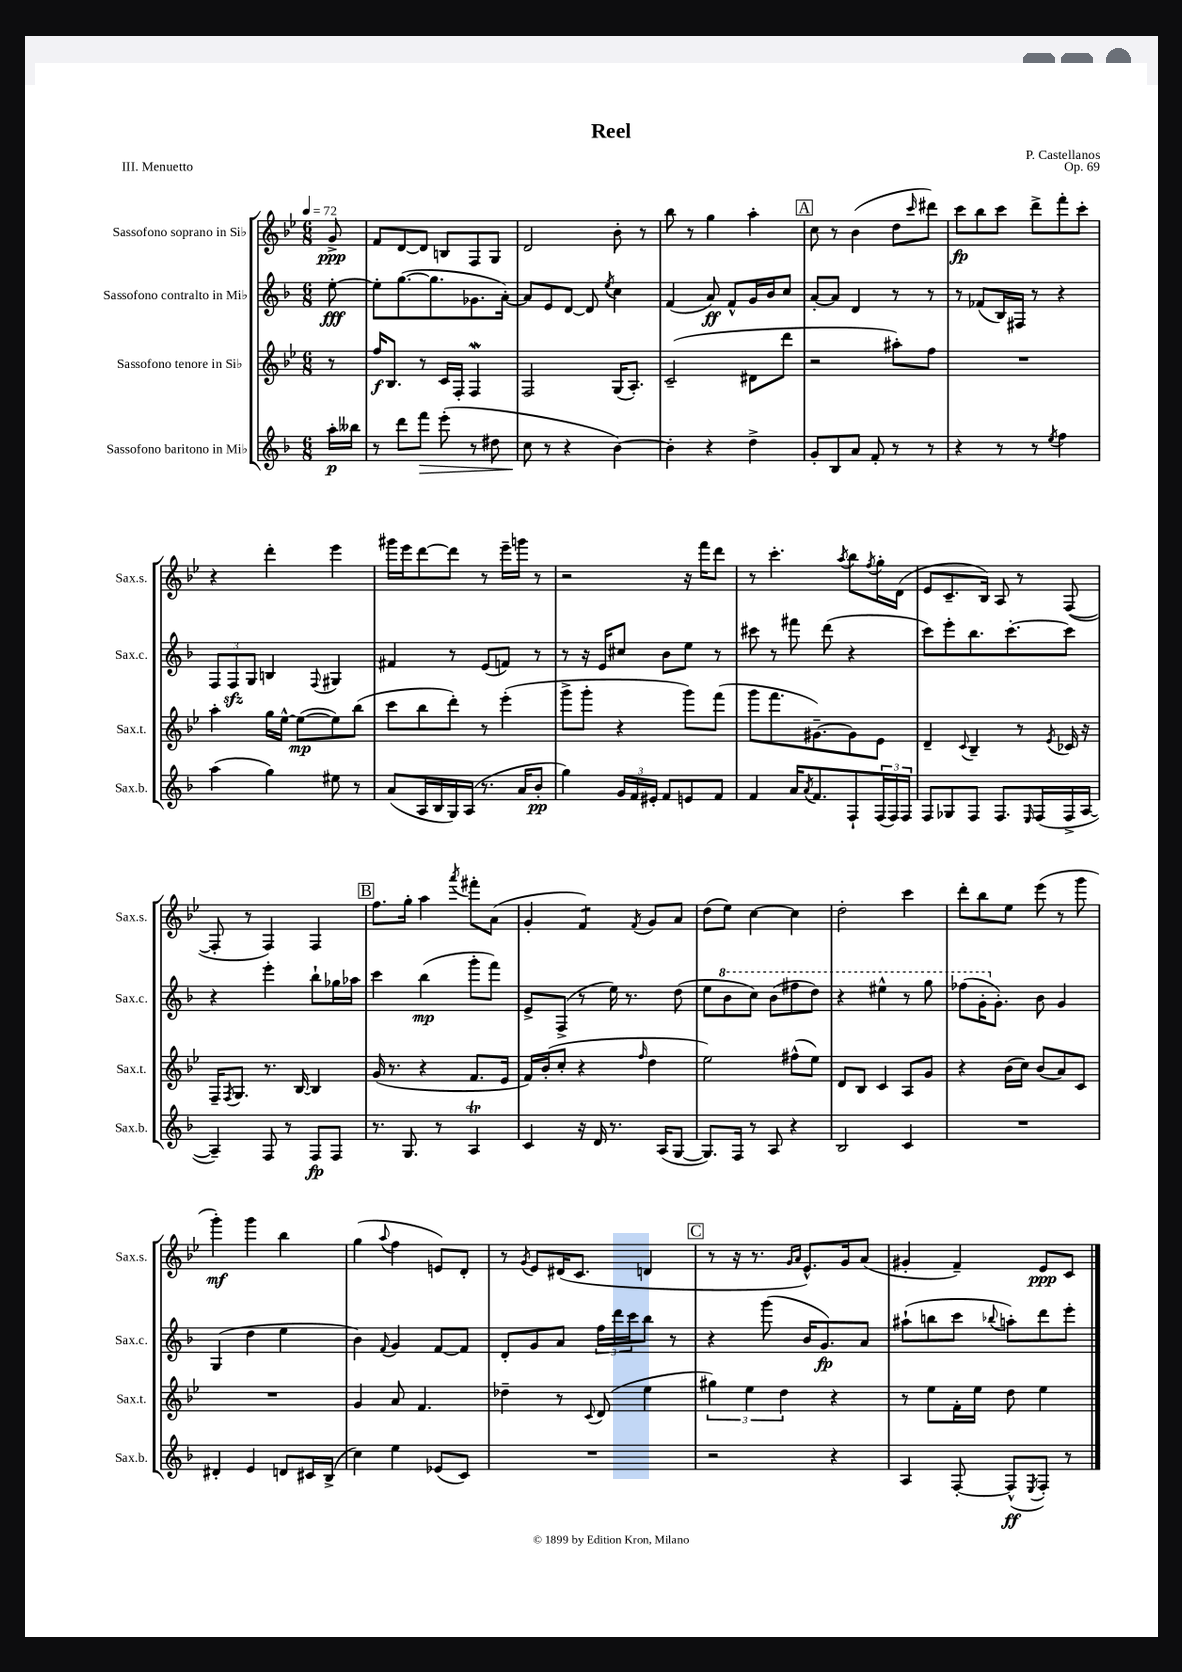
\header { title = "Reel" composer = "P. Castellanos" opus = "Op. 69" piece = "III. Menuetto" }
<<
\new StaffGroup <<
\new Staff = "s0" \with { instrumentName = "Sassofono soprano in Sib" shortInstrumentName = "Sax.s." } {
    \clef treble \key bes \major \numericTimeSignature \time 6/8 \partial 8 \tempo 4 = 72
    g'8->\ppp |
    f'8 d'8~ d'8 b8 f8 g8 |
    d'2 bes'8-. r8 |
    bes''8 r8 g''4 a''4-. |
    \mark \markup { \box "A" } c''8 r8 bes'4( d''8 \grace { c'''16 } dis'''8) |
    c'''8\fp bes''8 c'''8 d'''8-> f'''8-. c'''8-. |
    r4 d'''4-. ees'''4 |
    gis'''16 ees'''16 d'''8~ d'''8 r8 ees'''16-- g'''16 r8 |
    r2 r16 f'''16 d'''8 |
    r8 c'''4.-. \acciaccatura { a''8 } bes''8 \acciaccatura { f''8 } g''16-. d'16( |
    ees'8 c'8.-- bes16) a8 r8 f8~( |
    f8-. r8 f4) f4 |
    \mark \markup { \box "B" } f''8. g''16-. a''4 \acciaccatura { a'''8 } fis'''8-. a'8( |
    g'4-. f'4:8) \acciaccatura { f'8 } g'8 a'8 |
    d''8( ees''8) c''4~ c''4 |
    d''2-. c'''4 |
    d'''8-. bes''8 ees''8 ees'''8( r8 g'''8 |
    g'''4-.\mf) g'''4 bes''4 |
    g''4( \appoggiatura { a''8 } f''4 e'8) d'8-. |
    r8 \acciaccatura { g'8 } ees'8 dis'16( c'8. d'4 |
    \mark \markup { \box "C" } r8 r16 r8. \grace { g'16 a'16 } ees'8.-^) g'16 a'8( |
    gis'4-. f'4--) ees'8\ppp c'8 \bar "|." |
}
\new Staff = "s1" \with { instrumentName = "Sassofono contralto in Mib" shortInstrumentName = "Sax.c." } {
    \clef treble \key f \major \numericTimeSignature \time 6/8 \partial 8
    e''8~-.\fff |
    e''8-. g''8.~( g''8. ges'8. a'16~-.) |
    a'8 e'8 d'8~ d'8 \acciaccatura { e''8 } c''4 |
    f'4( a'8\ff) f'8-^ g'16 bes'16 c''8 |
    \mark \markup { \box "A" } a'8~-. a'8 d'4 r8 r8 |
    r8 fes'8( bes16) fis16 r8 r4 |
    \tuplet 3/2 { f8 f8\sfz g8 } b4 \appoggiatura { f8 } gis4 |
    fis'4 r8 e'8( f'8) r8 |
    r8 r16 e'16 cis''8 bes'8 e''8 r8 |
    cis'''8 r8 fis'''8 d'''8( r4 |
    c'''8) e'''8-. bes''8. c'''8.~-. c'''8 |
    r4 e'''4-. bes''8-! ges''16 aes''16 |
    \mark \markup { \box "B" } c'''4 bes''4\mp( g'''8-. f'''8) |
    e'8-> f8->( r8 e''16) r8. d''8( |
    e''8 \ottava #1 bes''8 c'''8) bes''8( fis'''8 d'''8) |
    r4 eis'''4-^ r8 g'''8 |
    fes'''8( g''16-. \ottava #0 g'8.-.) bes'8 g'4 |
    g4( d''4 e''4 |
    bes'4) \appoggiatura { f'8 } g'4 f'8~ f'8 |
    d'8-. g'8 a'8 \tuplet 3/2 { f''16 d'''16 c'''16 } bes''8 r8 |
    \mark \markup { \box "C" } r4 g'''8( bes'16 g'8.\fp) a'8 |
    ais''8-!( b''8 c'''8 \appoggiatura { bes''8 } a''8-.) d'''8 e'''8-. \bar "|." |
}
\new Staff = "s2" \with { instrumentName = "Sassofono tenore in Sib" shortInstrumentName = "Sax.t." } {
    \clef treble \key bes \major \numericTimeSignature \time 6/8 \partial 8
    r8 |
    f''16\f bes8. r8 c'16 f16-. f4\mordent |
    f2 g16( a8.-.) |
    c'2--( dis'8 d'''8 |
    \mark \markup { \box "A" } r2 ais''8-.) f''8 |
    R2. |
    a''4-. g''16 ees''16~-^ ees''8~\mp( ees''8) bes''8( |
    c'''8 bes''8 d'''8-.) r8 ees'''4-.( |
    g'''8-> g'''8-. r4 g'''8) f'''8( |
    g'''8 f'''8. gis'8.~--) gis'8 ees'8 |
    d'4-- \appoggiatura { c'8 } bes4-- r8 \acciaccatura { ees'8 } ces'16 r16 |
    f16-- \acciaccatura { f8 } g8. r8. bes16~ bes4 |
    \mark \markup { \box "B" } g'16( r8. r4 f'8. ees'16 |
    f'16) bes'16-.( c''8-. r4 \grace { f''16 } d''4 |
    ees''2) fis''8-^( ees''8) |
    d'8 bes8 c'4 a8 g'8 |
    r4 bes'16( c''16) bes'8( a'8) c'8 |
    R2. |
    g'4 a'8 f'4. |
    des''4-- r8 \appoggiatura { c'8 } d'8( ees''4 |
    \mark \markup { \box "C" } \tuplet 3/2 { gis''4) ees''4 d''4 } r4 |
    r8 ees''8 f'16-. ees''16 d''8 ees''4 \bar "|." |
}
\new Staff = "s3" \with { instrumentName = "Sassofono baritono in Mib" shortInstrumentName = "Sax.b." } {
    \clef treble \key f \major \numericTimeSignature \time 6/8 \partial 8
    a''16-.\p beses''16 |
    r8 d'''8 f'''8\> e'''8-.( r8 dis''8 |
    c''8\! r8 r4 bes'4~) |
    bes'4-. r4 d''4-> |
    \mark \markup { \box "A" } g'8-. bes8 a'8 f'8-. r8 r8 |
    r4 r8 r8 \acciaccatura { e''8 } f''4 |
    a''4( g''4) eis''8 r8 |
    a'8( a16 bes16 g16) a16( r8. a'16 bes'8-.\pp |
    g''4) \tuplet 3/2 { g'16 f'16 eis'16-. } f'8 e'8 f'8 |
    f'4 a'16 \acciaccatura { a'8 } f'8. f8-! \tuplet 3/2 { f16( f16) f16 } |
    f8 ges8 f8 f8. \grace { e16 } f16( f16-> a16~ |
    a4--) f8 r8 f8\fp f8 |
    \mark \markup { \box "B" } r8. g8. r8 a4\trill |
    c'4 r16 d'16 r8. a16( g8~ |
    g8.) f16 r8 a8 r4 |
    bes2 c'4 |
    R2. |
    dis'4-. e'4 d'8 cis'16 bes16->( |
    c''4) e''4 ees'8( c'8) |
    R2. |
    \mark \markup { \box "C" } r2 r4 |
    a4 f8~-. f8-^\ff( \acciaccatura { e8 } f8-.) r8 \bar "|." |
}
>>
>>
\layout { \context { \Score \remove "Bar_number_engraver" } }
